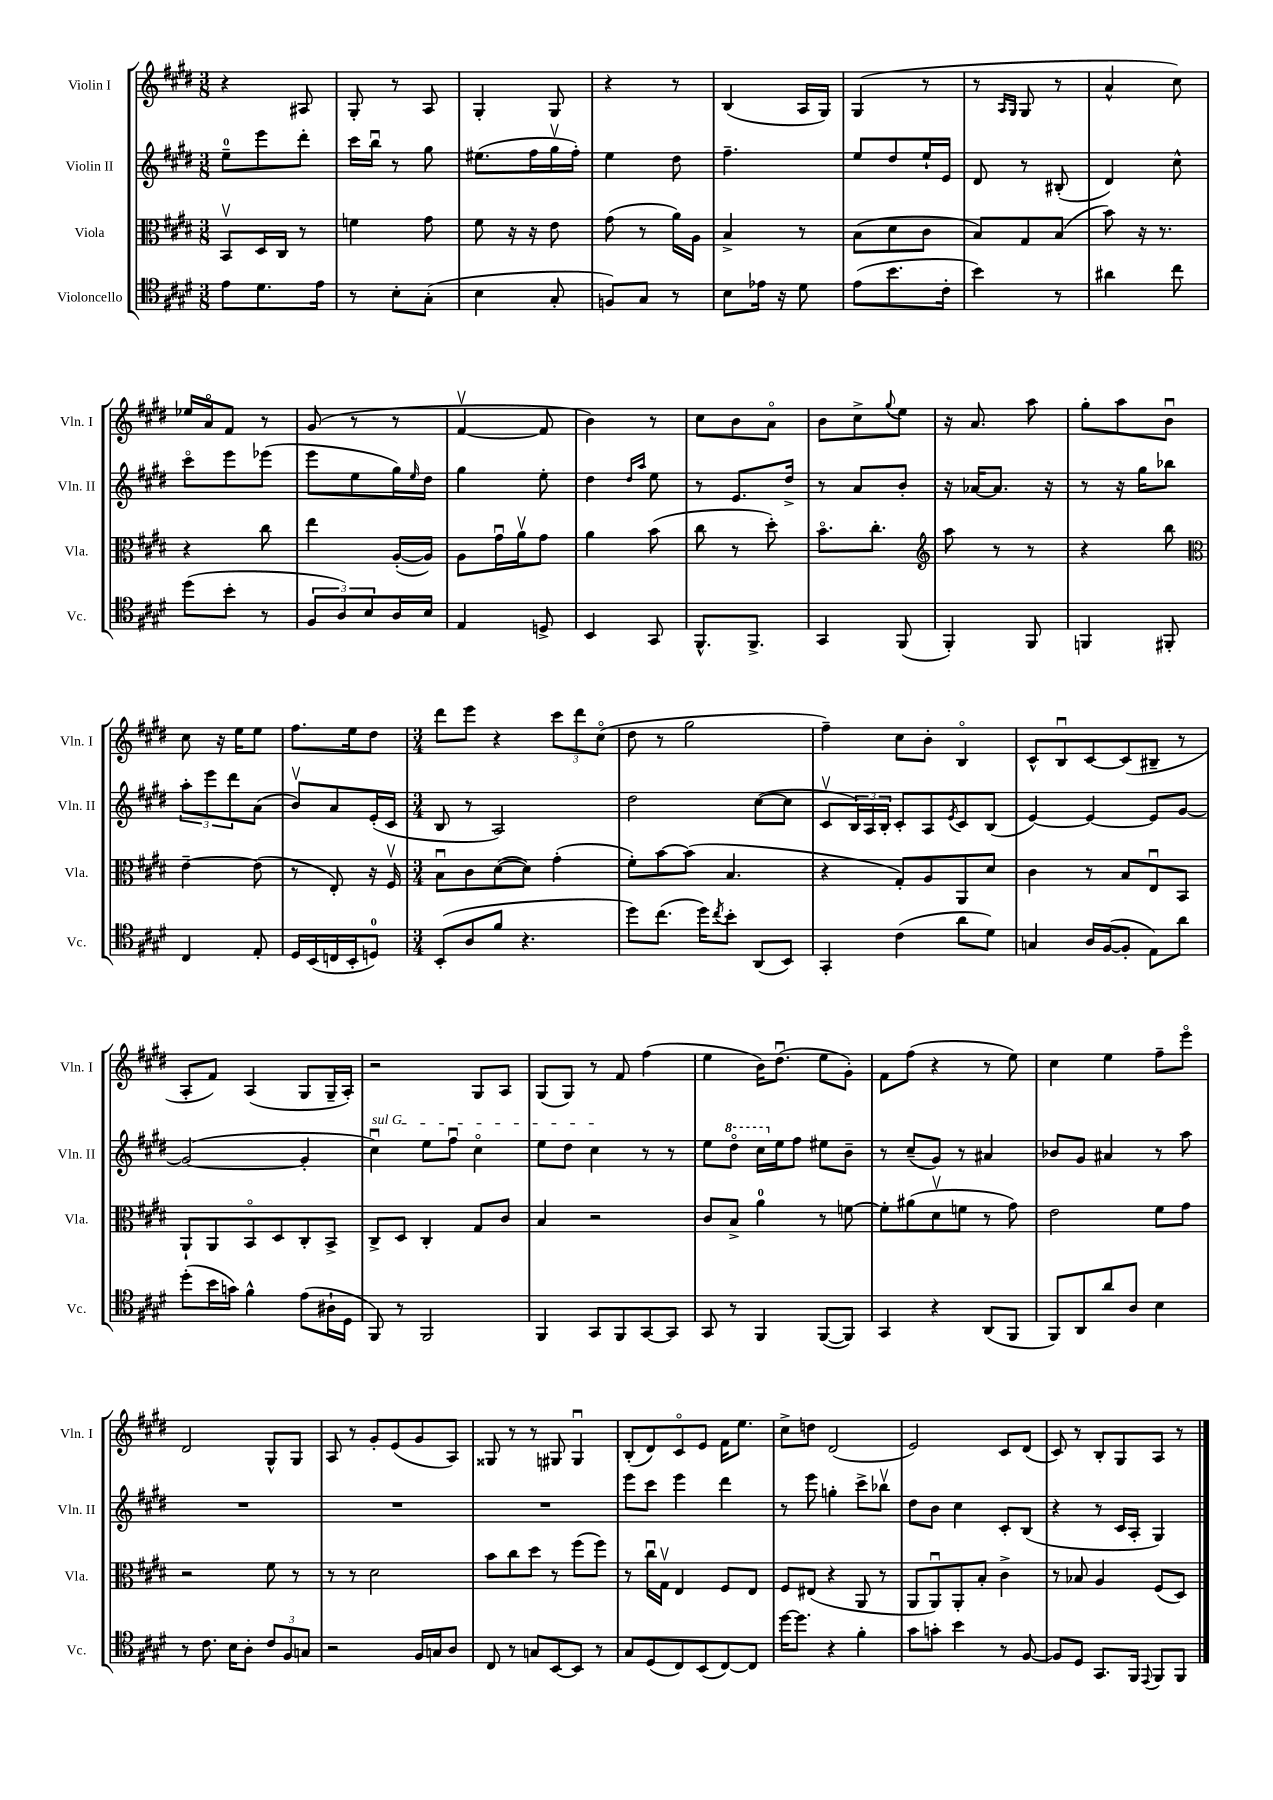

**kern	**kern	**kern	**kern
*staff4	*staff3	*staff2	*staff1
*clefC4	*clefC3	*clefG2	*clefG2
*k[f#c#g#d#]	*k[f#c#g#d#]	*k[f#c#g#d#]	*k[f#c#g#d#]
*M3/8	*M3/8	*M3/8	*M3/8
8e	8BBv	8ee~	4r
8.d#	16D#	8eee	.
.	16C#	.	.
.	8r	8ddd#'	8A#
16e	.	.	.
=	=	=	=
8r	4f	16ccc#	8G#'
.	.	16bbu	.
8B'	.	8r	8r
(8G#'	8g#	8gg#	8A
=	=	=	=
4B	8f#	(8.ee#	4G#'
.	16r	.	.
.	16r	16ff#	.
8G#'	8e	16gg#v	8G#
.	.	16ff#')	.
=	=	=	=
8F)	(8g#	4ee	4r
8G#	8r	.	.
8r	16a)	8dd#	8r
.	16A	.	.
=	=	=	=
8B	4B^	4.ff#~	(4B
16e-	.	.	.
16r	.	.	.
8d#	8r	.	16A
.	.	.	16G#)
=	=	=	=
(8e	(8B	8ee	(4G#
8.b	8d#	8dd#	.
.	8c#	16ee`	8r
16c#'	.	16e	.
=	=	=	=
4b)	8B)	8d#	8r
.	.	.	16qqA
.	.	.	16qqG#
.	8G#	8r	8G#
8r	(8B	(8B#'	8r
=	=	=	=
4a#	8b)	4d#)	4a^^
.	16r	.	.
.	8.r	.	.
8cc#	.	8cc#^^	8cc#)
=	=	=	=
(8dd#	4r	8ccc#o	16ee-
.	.	.	16ao
8b'	.	8eee	8f#
8r	8cc#	(8eee-	8r
=	=	=	=
12F#	4ee	8eee	(8g#
12A)	.	.	.
.	.	8ee	8r
12B	.	.	.
16A	([16A'	16gg#)	8r
.	.	16qqee	.
16B	16A])	16dd#	.
=	=	=	=
4E	8A	4gg#	[4f#v
.	16g#u	.	.
.	16av	.	.
8D^	8g#	8ee'	8f#]
=	=	=	=
4BB	4a	4dd#	4b)
.	.	16qqdd#	.
.	.	16qqaa	.
8GG#	(8b	8ee	8r
=	=	=	=
8.FF#^^	8cc#	8r	8cc#
.	8r	8.e	8b
8.FF#^	.	.	.
.	8dd#')	.	8ao
.	.	16dd#^	.
=	=	=	=
4GG#	8.bo	8r	8b
.	.	8a	8cc#^
.	8.cc#'	.	.
.	.	.	8qqgg#
(8FF#	.	8b'	8ee
=	=	=	=
*	*clefG2	*	*
4FF#')	8aa	16r	16r
.	.	[16a-	8.a
.	8r	8.a-]	.
8FF#	8r	.	8aa
.	.	16r	.
=	=	=	=
4FF	4r	8r	8gg#'
.	.	16r	8aa
.	.	16gg#	.
8FF#'	8bb	8bb-	8bu
=	=	=	=
*	*clefC3	*	*
4C#	[4e~	12aa'	8cc#
.	.	12eee	.
.	.	.	16r
.	.	12ddd#	.
.	.	.	16ee
8E'	(8e]	(8a	8ee
=	=	=	=
16D#	8r	8bv)	8.ff#
(16BB	.	.	.
16C	8E')	8a	.
16BB'	.	.	16ee
8D)	16r	(16e'	8dd#
.	16F#v	16c#	.
=	=	=	=
*M3/4	*M3/4	*M3/4	*M3/4
(8BB'	8Bu	8B	8ddd#
8A	8c#	8r	8eee
8f#	([8d#	2A)	4r
4.r	8d#])	.	.
.	(4g#'	.	12ccc#
.	.	.	12ddd#
.	.	.	(12cc#o
=	=	=	=
8dd#)	8f#')	2dd#	8dd#
(8.cc#	[8b	.	8r
.	(8b]	.	2gg#
16dd#)	.	.	.
8qcc#	.	.	.
8b'	4.B	.	.
(8AA	.	([8cc#	.
8BB)	.	8cc#]	.
=	=	=	=
4GG#'	4r	8c#v	4ff#~)
.	.	24B)	.
.	.	24A	.
.	.	24B'	.
(4c#	8G#')	8c#'	8cc#
.	8A	8A	8b'
.	.	8qe	.
8a	8AA	8c#	4Bo
8d#)	8d#	(8B	.
=	=	=	=
4G	4c#	[4e)	8c#^^
.	.	.	8Bu
16A	8r	4e_	[8c#
([16F#	.	.	.
8F#']	8B	.	(8c#]
8E)	8Eu	8e]	8B#~
8a	8BB	[8g#	8r
=	=	=	=
(8dd#'	8AA`	(2g#_	8A'
16b	8AA	.	8f#)
16g)	.	.	.
4f#^^	8BBo	.	(4A
.	8D#	.	.
(8e	8C#'	4g#']	8G#
16A#`	8BB^	.	16G#~
16D#	.	.	16A')
=	=	=	=
8FF#)	8C#^	4cc#u)	2r
8r	8D#	.	.
2FF#	4C#'	8ee	.
.	.	8ff#u	.
.	8G#	4cc#o	8G#
.	8c#	.	8A
=	=	=	=
4FF#	4B	8ee	(8G#
.	.	8dd#	8G#)
8GG#	2r	4cc#	8r
8FF#	.	.	8f#
[8GG#	.	8r	(4ff#
8GG#]	.	8r	.
=	=	=	=
8GG#	8c#	8ee	4ee
8r	8B^	8ddd#o	.
4FF#	4a	16ccc#	16b)
.	.	16ee	(8.dd#u
.	.	8ff#	.
([8FF#	8r	8ee#	8ee
8FF#])	[8f	8b~	8g#')
=	=	=	=
4GG#	8f']	8r	8f#
.	(8a#	(8cc#~	(8ff#
4r	8d#v	8g#)	4r
.	8f	8r	.
(8AA	8r	4a#	8r
8FF#	8g#)	.	8ee)
=	=	=	=
8FF#)	2e	8b-	4cc#
8AA	.	8g#	.
8a	.	4a#	4ee
8A	.	.	.
4B	8f#	8r	8ff#~
.	8g#	8aa	8eeeo
=	=	=	=
8r	2r	2.r	2d#
8.c#	.	.	.
16B	.	.	.
8A'	.	.	.
12c#	8f#	.	8G#^^
12F#	.	.	.
.	8r	.	8G#
12G	.	.	.
=	=	=	=
2r	8r	2.r	8A
.	8r	.	8r
.	2d#	.	8g#'
.	.	.	(8e
16F#	.	.	8g#
16G	.	.	.
8A	.	.	8A)
=	=	=	=
8C#	8b	2.r	8G##
8r	8cc#	.	8r
8G	8dd#	.	8r
[8BB	8r	.	8G#
8BB]	(8ff#	.	4G#u
8r	8ff#)	.	.
=	=	=	=
8G#	8r	8eee	(8B'
(8D#	16cc#u	8ccc#	8d#)
.	16G#v	.	.
8C#)	4E	4eee	8c#o
(8BB	.	.	8e
[8C#)	8F#	4ddd#	16f#
.	.	.	8.ee
8C#]	8E	.	.
=	=	=	=
[16dd#	8F#	8r	8cc#^
8.dd#]	.	.	.
.	(8E#	8eee	8dd
4r	4r	4gg'	(2d#
4f#'	8AA	8ccc#^	.
.	8r	8bb-v	.
=	=	=	=
8g#	8AA	8dd#	2e)
8g'	8AAu)	8b	.
4b	8AA'	4cc#	.
.	8B'	.	.
8r	4c#^	8c#'	8c#
[8F#	.	(8B	(8d#
=	=	=	=
8F#]	8r	4r	8c#)
8D#	8B-	.	8r
8.GG#	4A	8r	8B'
.	.	16c#	8G#
16FF#	.	16A'	.
8qqEE	.	.	.
8FF#	(8F#	4G#)	8A
8FF#	8D#)	.	8r
==	==	==	==
*-	*-	*-	*-
